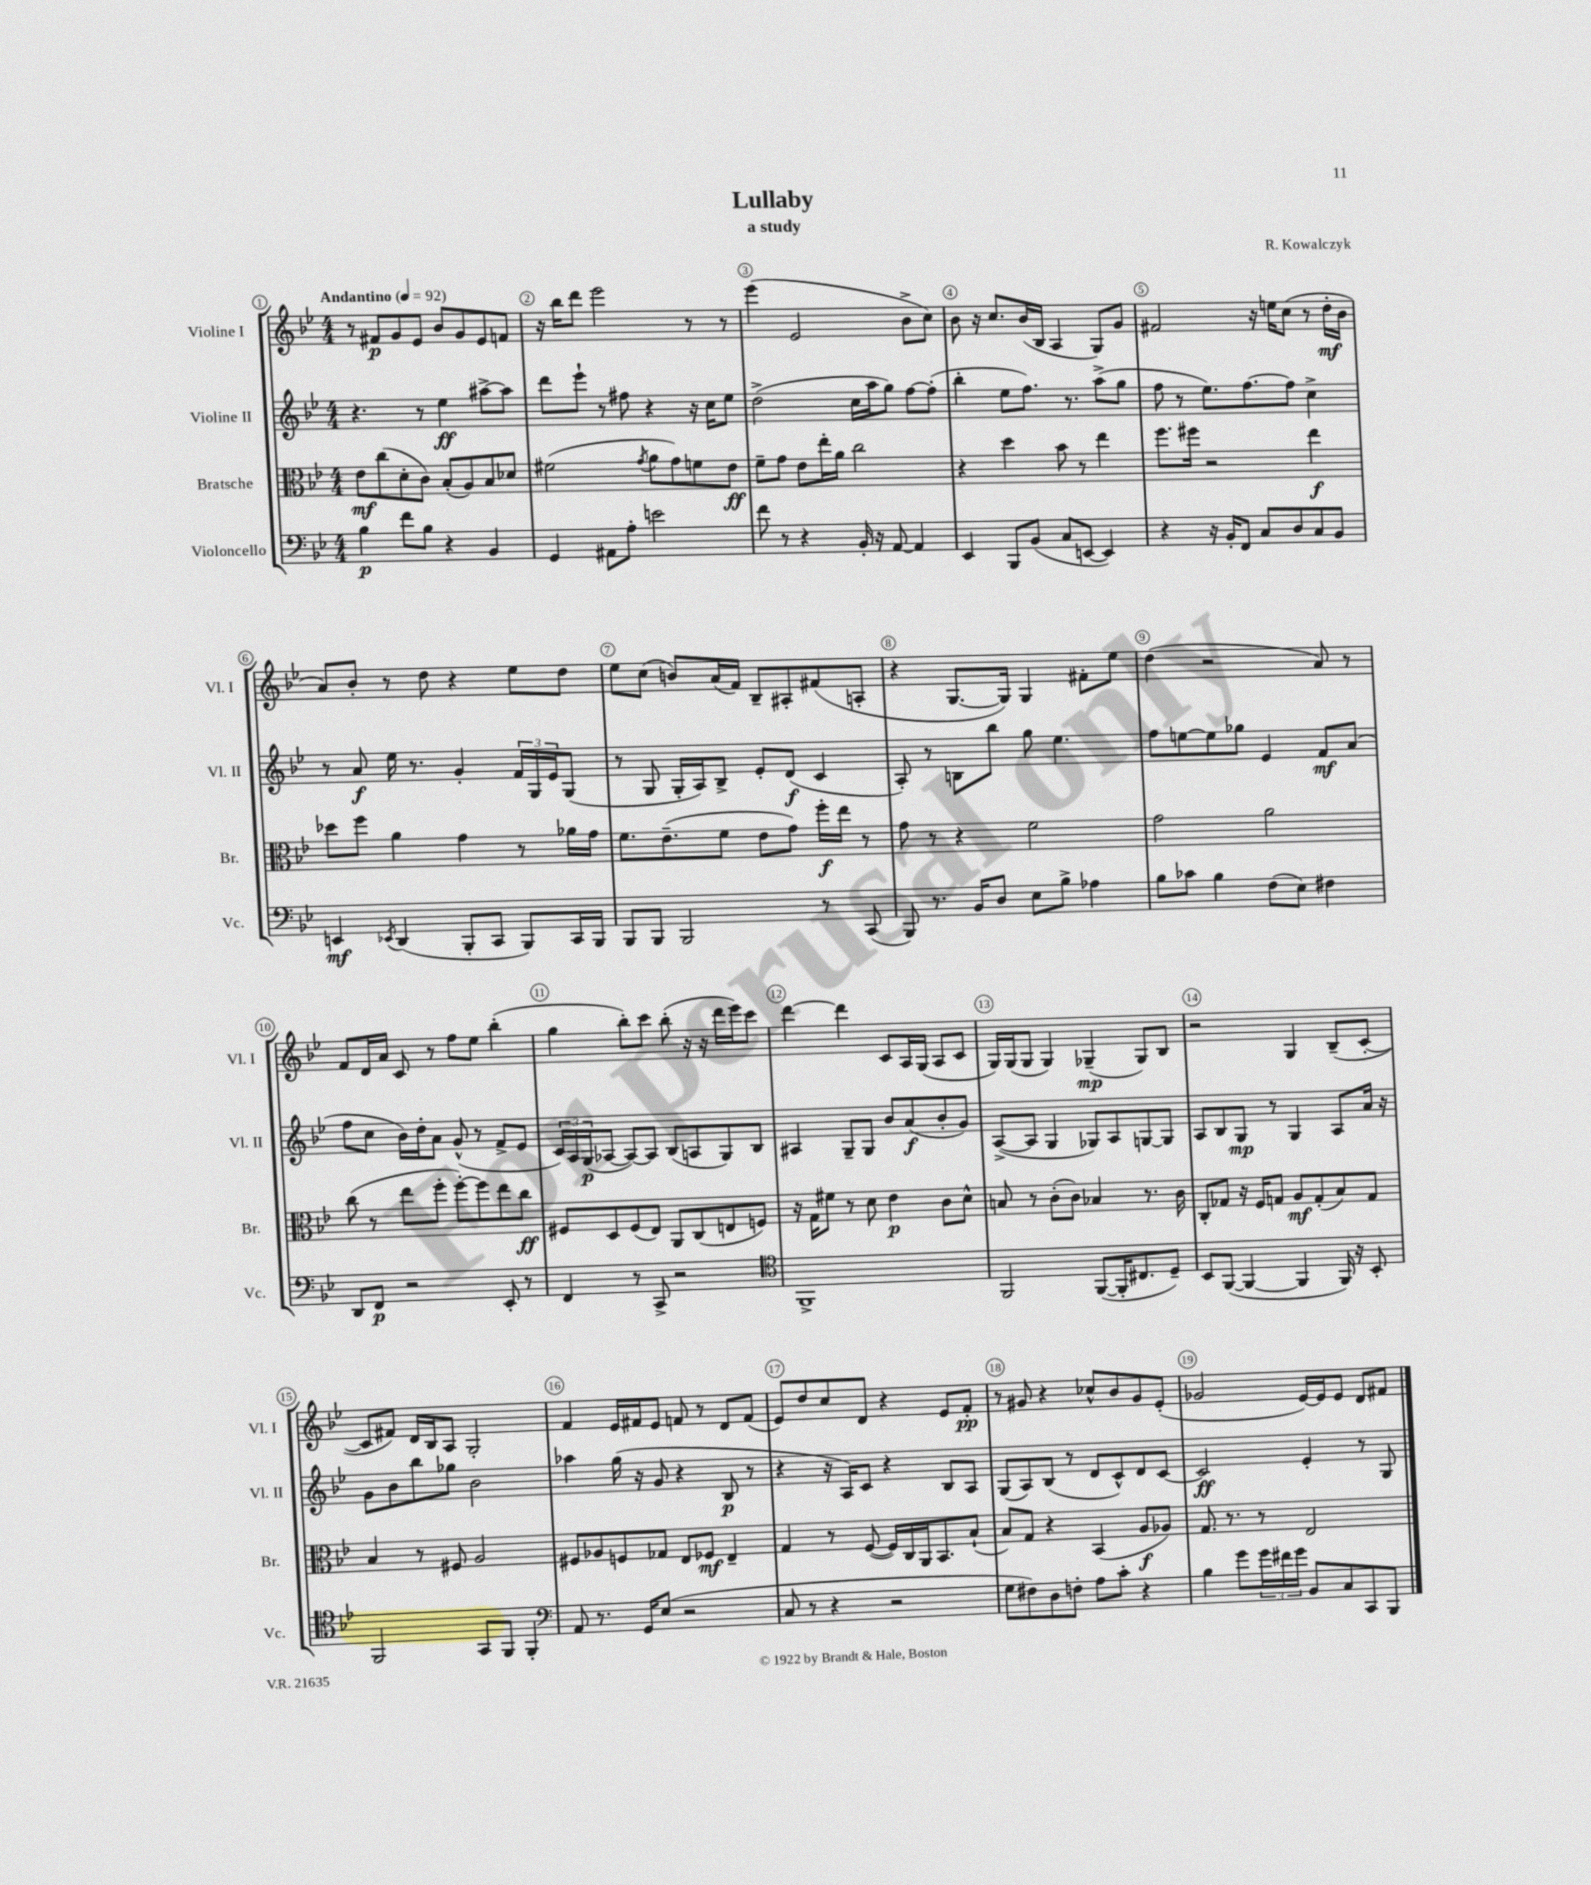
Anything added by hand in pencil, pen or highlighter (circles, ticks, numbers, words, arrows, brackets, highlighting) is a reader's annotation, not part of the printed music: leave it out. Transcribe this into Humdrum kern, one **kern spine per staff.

**kern	**kern	**kern	**kern
*staff4	*staff3	*staff2	*staff1
*clefF4	*clefC3	*clefG2	*clefG2
*k[b-e-]	*k[b-e-]	*k[b-e-]	*k[b-e-]
*M4/4	*M4/4	*M4/4	*M4/4
*MM92	*MM92	*MM92	*MM92
4B-\	8e-\L	4.r	8r
.	(8cc\	.	8f#/L
8f\L	8d'\	.	8g/
8B-\J	8c\J)	8r	8e-/J
4r	(8B-'/L	4ee-\	8b-/L
.	8A/)	.	8g/
4BB-/	8B-/	[8aa#^\L	8e-/
.	8d-/J	8aa#\]J	8f/J
=	=	=	=
4GG/	(2f#\	8ddd\L	16r
.	.	.	16bb-\LK
.	.	8eee-`\J	8ddd\J
8AA#\L	.	8r	2eee-\
8A'\J	.	8ff#\	.
.	8qg/	.	.
2e\	8a\L	4r	.
.	8g\)	.	.
.	8f\	16r	8r
.	.	16cc\LK	.
.	8e-\J	8ee-\J	8r
=	=	=	=
8f\	8f~\L	(2dd^\	(4eee-\
8r	8g\J	.	.
4r	8e-\L	.	2e-/
.	16ee-'\L	.	.
.	16a\JJ	.	.
16BB-'/	2cc\	16cc\LL	.
16r	.	16aa\J	.
[8AA/	.	8gg\J)	.
4AA/]	.	[8ff\L	8b-^\L
.	.	(8ff'\]J	8cc\J)
=	=	=	=
4EE-/	4r	4bb-'\	8b-\
.	.	.	16r
.	.	.	8.cc/L
8BBB-/L	4dd\	8ee-\L	.
(8BB-/J	.	8.ff\J)	(16b-/L
.	.	.	16B-/JJ
8C/L	8b-\	.	4A/
.	.	8.r	.
[8EE/J	8r	.	.
4EE/])	4ee-\	(8aa^\L	8G/L)
.	.	8gg\J	8g/J
=	=	=	=
4r	8.ff\L	8ff\	2f#/
.	.	8r	.
.	16ff#\Jk	.	.
16r	2r	8.ee-\L)	.
16BB-'/LK	.	.	.
8FF/J	.	.	.
.	.	[8.ff\	.
8C/L	.	.	16r
.	.	.	16ee\LK
8D/	.	8ff\]J	(8cc\J
8C/	4ee-\	4cc^\	8r
8BB-/J	.	.	16dd'\LL
.	.	.	16b-\JJ
=	=	=	=
4EE/	8dd-\L	8r	8a/L)
.	8ff\J	8a/	8b-'/J
8qEE-/	.	.	.
(4DD/	4a\	16ee-\	8r
.	.	8.r	.
.	.	.	8dd\
8BBB-'/L	4g\	4g'/	4r
8CC/J	.	.	.
8BBB-/L)	8r	24f/LL	8ee-\L
.	.	24G/	.
.	.	24e-/J	.
16CC/L	16a-\LL	(8G/J	8dd\J
16BBB-/JJ	16g\JJ	.	.
=	=	=	=
8BBB-/L	8.f\L	8r	8ee-\L
8BBB-/J	.	8G/	(8cc\J
.	(8.e-~\	.	.
2BBB-/	.	16G'/LL	8b/L)
.	.	16A/J)	.
.	8f\J	8B-^/J	(16a/L
.	.	.	16f/JJ)
.	8e-\L	8e-'/L	8B-~/L
.	8g\J)	(8d/J	8A#'/
8r	16ff'\LL	4c/	(8f#/
.	16ee-\JJ	.	.
(8CC/	8r	.	8A'/J
=	=	=	=
8BBB-/)	8g\	8A'/)	4r
8.r	8r	8r	.
.	4r	8B\L	[8.G/L
16BB-/LK	.	.	.
8D/J	.	8bb-\J	.
.	.	.	16G/]Jk)
8E-\L	2f\	8gg\	4G/
8B-^\J	.	4.ee-\	.
4A-\	.	.	8f#'\L
.	.	.	8ee-\J
=	=	=	=
8B-\L	2g\	8ff\L	(4dd\
8c-\J	.	[8ee\	.
4B-\	.	8ee\]	2r
.	.	8gg-\J	.
(8F\L	2a\	4e-/	.
8E-\J)	.	.	.
4F#\	.	8f/L	8a/)
.	.	(8a/J	8r
=	=	=	=
8DD/L	(8cc\	8ff\L	8f/L
8FF/J	8r	8cc\J	16d/L
.	.	.	16a/JJ
2r	8ee-\L	16b-\LL)	8c/
.	.	16dd'\J	.
.	8ff'\J	8a\J	8r
.	[8ff'\L)	(8g^^/	8ff\L
.	8ff\]	8r	8ee-\J
8EE-'/	8ee-\	8f^/L	(4bb-'\
8r	8cc\J	8e-/J	.
=	=	=	=
4FF/	8F#/L	24c/LL)	4gg\
.	.	24A/	.
.	.	(24G/J	.
.	8D/	[8A-/J	.
8r	(8F#/	8A-/_L)	8bb-'\L)
8CC^/	8E-/J)	8A-/]J	8ccc\J
2r	8AA/L	(8B-/L	(8bb-'\
.	(8C/	8A/	16r
.	.	.	16r
.	8E/	8G/)	16ddd\LL
.	.	.	16eee-\J)
.	8F/J)	8B-/J	8ccc\J
=	=	=	=
*clefC4	*	*	*
1FF^	16r	4A#/	[4ddd\
.	16G\LK	.	.
.	8f#\J	.	.
.	8r	8G~/L	4ddd\]
.	8d\	8G/J	.
.	4e-\	8b-/L	8c/L
.	.	(8a/	16A/L
.	.	.	(16G/JJ
.	8c\L	8b-'/	8A/L
.	8d^^\J	8g/J)	8c/J
=	=	=	=
2FF/	8B/	([8A^/L	16G/LL)
.	.	.	(16G/J
.	8r	8A/]J	8G/J
.	(8c'\L	4G/	4G/)
.	8c\J)	.	.
([8FF/L	4B-/	8G-/L)	(4G-~/
16FF'/]K	.	8A/	.
8.C#/	.	.	.
.	8.r	[8G/	8G-/L)
8D~/J)	.	8G/]J	8B-/J
.	16c\	.	.
=	=	=	=
8BB-/L	8C'/L	8A/L	2r
([8FF/J	8G-/J	8B-/	.
4FF/_	16r	8G/J	.
.	16F/LK	.	.
.	8G/J	8r	.
4FF/]	8A/L	4G/	4G/
.	(8G'/	.	.
16FF/)	8B-/)	8A/L	(8B-~/L
16r	.	.	.
8BB-'/	8G/J	16a/Jk	[8c'/J
.	.	16r	.
=	=	=	=
2FF/	4B-/	8g\L	8c/]L
.	.	8b-\	8f#/J)
.	8r	8bb-\	16d/LL
.	.	.	16B-/J
.	8F#/	8gg-\J	8A/J
8GG/L	2A/	2b-\	2G'/
8FF/J	.	.	.
4FF'/	.	.	.
=	=	=	=
*clefF4	*	*	*
8AA/	8F#/L	4aa-\	4f/
8.r	8A-/	.	.
.	8F/	(16gg\	16e-/LL
16GG/LK	.	16r	16f#/J
(8E-/J	8G-/J	8g/	8e-/J
2r	8E-/L	4r	8f/
.	8F-/J	.	8r
.	4E-~/	8B-/	8d/L
.	.	8r	(8f/J
=	=	=	=
8C/	4G/	4r	8e-/L)
8r	.	.	8dd/
4r	8r	16r	8cc/
.	.	16A/LK)	.
.	([8F/	8c/J	8d/J
2r	16F/]LL)	4r	4r
.	16C/	.	.
.	16AA/J	.	.
.	8.BB-/	.	.
.	.	8B-/L	8e-/L
.	(8B-`/J	8A/J	8f'/J
=	=	=	=
8G\L	8B-/L)	(8G/L	8r
8F#\)	8G/J	8A/)	8g#/
8D\	4r	(8B-/J	4r
8F'\J	.	8r	.
8A\L	(4BB-/	8d/L	8cc-^^/L
8c'\J	.	8c^^/)	8b-/
4r	8A/L	8d/	8g#/
.	8A-/J)	[8c/J	(8e-'/J
=	=	=	=
4B-\	8.G/	2c/]	2g-/
.	8.r	.	.
8g\L	.	.	.
24g\L	8r	.	.
24f#\	.	.	.
24g\JJ	.	.	.
8BB-/L	2E-/	4e-'/	[16e-/LL)
.	.	.	16e-/]J
8C/	.	.	8e-/J
8CC/	.	8r	8d/L
8BBB-/J	.	8G/	8f#/J
==	==	==	==
*-	*-	*-	*-
